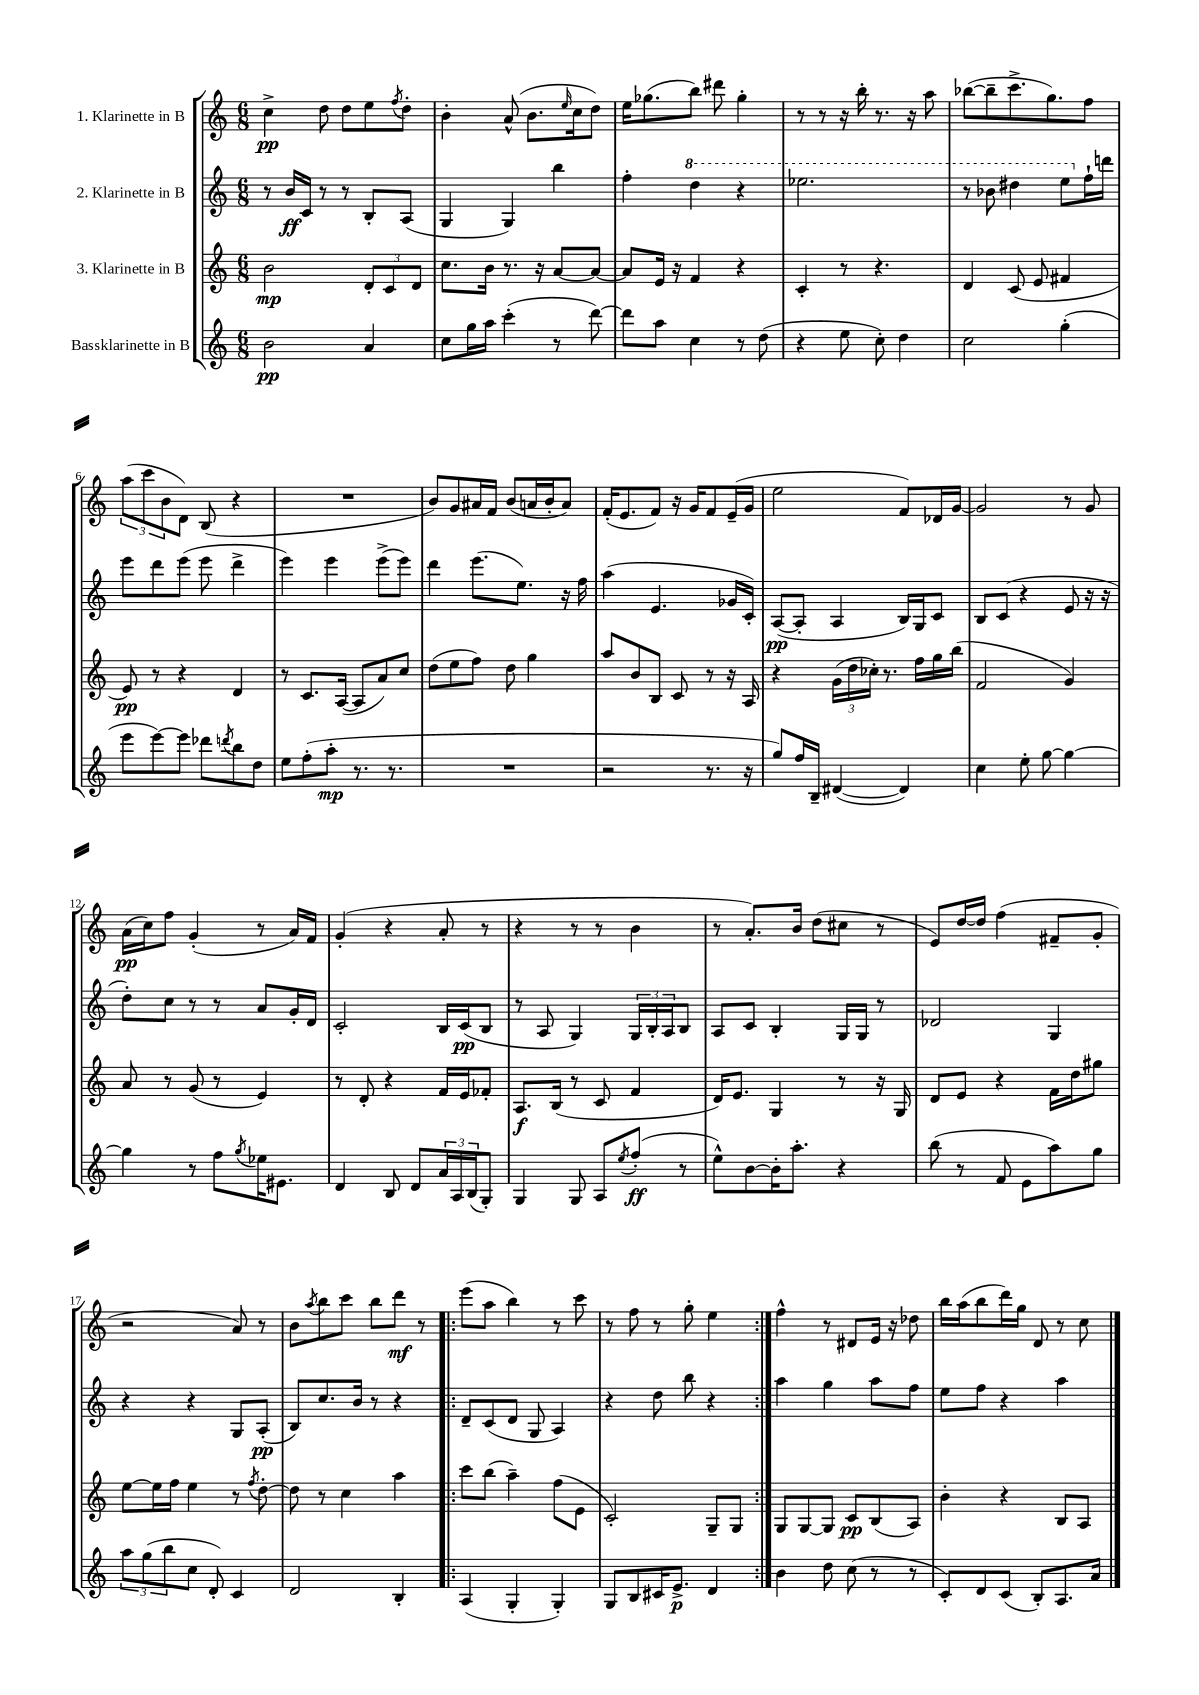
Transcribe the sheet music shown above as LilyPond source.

<<
\new StaffGroup <<
\new Staff = "s0" \with { instrumentName = "1. Klarinette in B" } {
    \clef treble \key c \major \numericTimeSignature \time 6/8
    c''4->\pp d''8 d''8 e''8 \acciaccatura { f''8 } d''8-. |
    b'4-. a'8-^( b'8. \grace { e''16 } c''16 d''8) |
    e''16 ges''8.( b''8) dis'''8 ges''4-. |
    r8 r8 r16 b''16-. r8. r16 a''8 |
    bes''8~( bes''8-- c'''8.-> g''8.) f''8 |
    \tuplet 3/2 { a''8( c'''8 b'8 } d'8) b8( r4 |
    R2. |
    b'8) g'8 ais'16 f'16 b'8( a'16 b'16-. a'8) |
    f'16-.( e'8. f'8) r16 g'16 f'8 e'16--( g'16 |
    e''2 f'8) des'16 g'16~ |
    g'2 r8 g'8 |
    a'16\pp( c''16) f''8 g'4-.( r8 a'16) f'16 |
    g'4-.( r4 a'8-. r8 |
    r4 r8 r8 b'4 |
    r8 a'8.-.) b'16 d''8( cis''8 r8 |
    e'8) d''16~ d''16 f''4( fis'8-- g'8-. |
    r2 a'8) r8 |
    b'8 \acciaccatura { a''8 } b''8 c'''8 b''8 d'''8\mf r8 |
    \repeat volta 2 { e'''8( a''8 b''4) r8 c'''8 |
    r8 f''8 r8 g''8-. e''4 | }
    f''4-^ r8 dis'8 e'16 r16 des''8 |
    b''16 a''16( b''8 d'''16) g''16 d'8 r8 c''8 \bar "|." |
}
\new Staff = "s1" \with { instrumentName = "2. Klarinette in B" } {
    \clef treble \key c \major \numericTimeSignature \time 6/8
    r8 b'16\ff c'16 r8 r8 b8-. a8( |
    g4 g4) b''4 |
    f''4-. \ottava #1 d'''4 r4 |
    ees'''2. |
    r8 bes''8 dis'''4 e'''8 \ottava #0 f''16-! d'''16 |
    e'''8 d'''8 e'''8( e'''8 d'''4-> |
    e'''4) e'''4 e'''8->( e'''8) |
    d'''4 e'''8.( e''8.) r16 f''16 |
    a''4( e'4. ges'16 c'16-.) |
    a8~\pp( a8-. a4 b16) g16 c'8 |
    b8 c'8( r4 e'8 r16 r16 |
    d''8-.) c''8 r8 r8 a'8 g'16-. d'16 |
    c'2-. b16 c'16\pp( b8 |
    r8 a8 g4) \tuplet 3/2 { g16 b16-. a16 } b8 |
    a8 c'8 b4-. g16 g16 r8 |
    des'2 g4 |
    r4 r4 g8 a8-.\pp( |
    b8) c''8. b'16 r8 r4 |
    \repeat volta 2 { d'8-- c'8( d'8 g8 a4) |
    r4 d''8 b''8 r4 | }
    a''4 g''4 a''8 f''8 |
    e''8 f''8 r4 a''4 \bar "|." |
}
\new Staff = "s2" \with { instrumentName = "3. Klarinette in B" } {
    \clef treble \key c \major \numericTimeSignature \time 6/8
    b'2\mp \tuplet 3/2 { d'8-. c'8 d'8 } |
    c''8. b'16 r8. r16 a'8~ a'8~ |
    a'8 e'16 r16 f'4 r4 |
    c'4-. r8 r4. |
    d'4 c'8( e'8 fis'4 |
    e'8\pp) r8 r4 d'4 |
    r8 c'8. a16~( a8 a'8) c''8 |
    d''8( e''8 f''8) d''8 g''4 |
    a''8 b'8 b8 c'8 r8 r16 a16 |
    r4 \tuplet 3/2 { g'16( d''16 ces''16-.) } r8. f''16 g''16 b''16( |
    f'2 g'4) |
    a'8 r8 g'8( r8 e'4) |
    r8 d'8-. r4 f'16 e'16 fes'8-. |
    a8.\f b16( r8 c'8 f'4 |
    d'16) e'8. g4 r8 r16 g16 |
    d'8 e'8 r4 f'16 d''16 gis''8 |
    e''8~ e''16 f''16 e''4 r8 \acciaccatura { f''8 } d''8~-. |
    d''8 r8 c''4 a''4 |
    \repeat volta 2 { c'''8 b''8( a''4--) f''8( e'8 |
    c'2-.) g8-- g8 | }
    g8 g8~ g8 c'8\pp b8( a8) |
    b'4-. r4 b8 a8 \bar "|." |
}
\new Staff = "s3" \with { instrumentName = "Bassklarinette in B" } {
    \clef treble \key c \major \numericTimeSignature \time 6/8
    b'2\pp a'4 |
    c''8 g''16 a''16 c'''4-.( r8 d'''8~) |
    d'''8 a''8 c''4 r8 d''8( |
    r4 e''8 c''8-.) d''4 |
    c''2 g''4-.( |
    e'''8 e'''8~) e'''8 des'''8 \acciaccatura { d'''8 } b''8 d''8 |
    e''8 f''8-.( a''8-.\mp r8. r8. |
    R2. |
    r2 r8. r16 |
    g''8) f''16 b16-- dis'4~( dis'4) |
    c''4 e''8-. g''8~ g''4~ |
    g''4 r8 f''8 \acciaccatura { g''8 } ees''16 eis'8. |
    d'4 b8 d'8 \tuplet 3/2 { a'16 a16 b16( } g8-.) |
    g4 g8 a8 \acciaccatura { e''8 } f''8-.\ff( r8 |
    e''8-^) b'8~ b'16-. a''8.-. r4 |
    b''8( r8 f'8 e'8 a''8) g''8 |
    \tuplet 3/2 { a''8 g''8( b''8 } c''8 d'8-.) c'4 |
    d'2 b4-. |
    \repeat volta 2 { a4( g4-. g4-.) |
    g8 b8 cis'16 e'8.->\p d'4 | }
    b'4 d''8 c''8( r8 r8 |
    c'8-.) d'8 c'8( b8-.) a8. a'16 \bar "|." |
}
>>
>>
